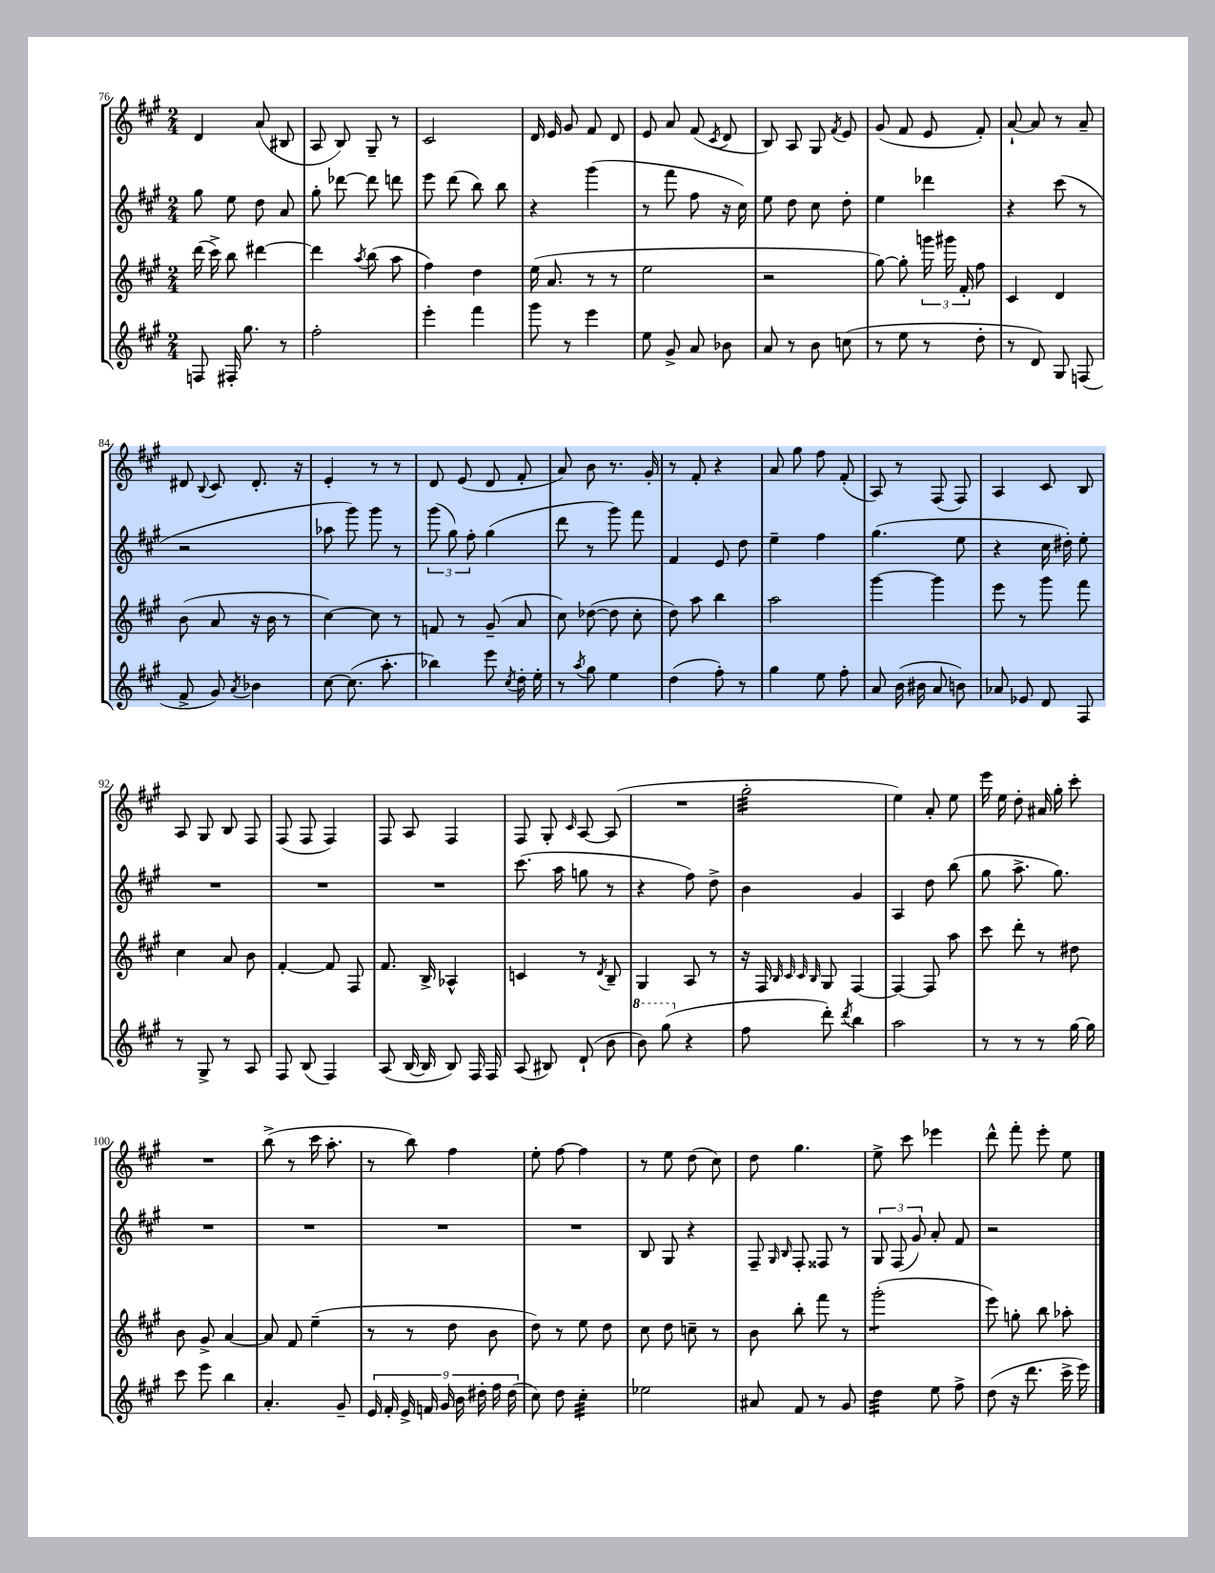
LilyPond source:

<<
\new StaffGroup <<
\new Staff = "s0" {
    \clef treble \key a \major \numericTimeSignature \time 2/4
    \autoBeamOff d'4 a'8( bis8 |
    a8 b8) gis8-- r8 |
    cis'2 |
    d'16 e'16 gis'8 fis'8 d'8 |
    e'8 a'8 fis'8( \acciaccatura { cis'8 } d'8 |
    b8) a8 gis8 \acciaccatura { fis'8 } e'8 |
    gis'8( fis'8 e'8 fis'8-.) |
    a'8~-! a'8 r8 a'8-- |
    dis'8 \appoggiatura { b8 } cis'8 dis'8.-. r16 |
    e'4-. r8 r8 |
    d'8 e'8( d'8 fis'8-. |
    a'8) b'8 r8. gis'16-. |
    r8 fis'8-. r4 |
    a'8 gis''8 fis''8 fis'8-.( |
    a8) r8 fis8( fis8) |
    a4 cis'8 b8 |
    a8 gis8 b8 fis8 |
    fis8( fis8 fis4) |
    fis8 a8 fis4 |
    fis8 gis8-. \grace { cis'16 } a8~ a8( |
    R2 |
    gis''2:32-. |
    e''4) a'8-. e''8 |
    e'''16 e''16 d''8-. ais'16 gis''16-. cis'''8-. |
    R2 |
    b''8->( r8 cis'''16 a''8.-. |
    r8 b''8) fis''4 |
    e''8-. fis''8~ fis''4 |
    r8 e''8 d''8( cis''8) |
    d''8 gis''4. |
    e''8-> cis'''8 ees'''4 |
    d'''8-^ fis'''8-. e'''8-. e''8 \bar "|." |
}
\new Staff = "s1" {
    \clef treble \key a \major \numericTimeSignature \time 2/4
    \autoBeamOff gis''8 e''8 d''8 a'8 |
    gis''8-. des'''8~ des'''8 d'''8 |
    e'''8 d'''8( b''8) b''8 |
    r4 gis'''4( |
    r8 fis'''8 fis''8 r16 cis''16) |
    e''8 d''8 cis''8 d''8-. |
    e''4 des'''4 |
    r4 cis'''8( r8 |
    r2 |
    aes''8 gis'''8) gis'''8 r8 |
    \tuplet 3/2 { gis'''8( gis''8) fis''8-. } gis''4( |
    d'''8 r8 gis'''8) fis'''8 |
    fis'4 e'8 d''8 |
    e''4-- fis''4 |
    gis''4.( e''8 |
    r4 cis''16 dis''16-.) e''8-. |
    R2 |
    R2 |
    R2 |
    cis'''8.( a''16 g''8 r8 |
    r4 fis''8) d''8-> |
    b'4 gis'4 |
    a4 d''8 b''8( |
    gis''8 a''8.-> gis''8.) |
    R2 |
    R2 |
    R2 |
    R2 |
    b8 gis8 r4 |
    fis8-- \grace { gis16 b16 } fis8-. fisis8 r8 |
    \tuplet 3/2 { gis8 fis8( gis'8) } a'8-. fis'8 |
    r2 \bar "|." |
}
\new Staff = "s2" {
    \clef treble \key a \major \numericTimeSignature \time 2/4
    \autoBeamOff d'''16( cis'''16->) b''8 dis'''4~ |
    dis'''4 \acciaccatura { a''8 } b''8( a''8 |
    fis''4) d''4 |
    e''16( a'8. r8 r8 |
    e''2 |
    r2 |
    gis''8~) gis''8-. \tuplet 3/2 { g'''16 gis'''16 fis'16-. } fis''8 |
    cis'4 d'4 |
    b'8( a'8 r16 b'16 r8 |
    cis''4~) cis''8 r8 |
    f'8 r8 gis'8--( a'8 |
    cis''8) des''8~( des''8 cis''8-. |
    d''8) a''8 b''4 |
    a''2 |
    gis'''4~ gis'''4 |
    e'''8 r8 gis'''8 fis'''8 |
    cis''4 a'8 b'8 |
    fis'4~-. fis'8 fis8 |
    fis'8. b16-> aes4-^ |
    c'4 r8 \acciaccatura { d'8 } b8-- |
    gis4 a8 r8 |
    r16 fis16 \grace { b32 cis'32 cis'32 b32 } gis8 fis4~ |
    fis4~ fis8 a''8 |
    cis'''8 d'''8-. r8 dis''8 |
    b'8 gis'8-> a'4~ |
    a'8 fis'8 e''4--( |
    r8 r8 d''8 b'8 |
    d''8) r8 e''8 d''8 |
    cis''8 d''8 c''8-- r8 |
    b'8 b''8-. fis'''8 r8 |
    gis'''2:8-.( |
    e'''8) g''8-. b''8 aes''8-. \bar "|." |
}
\new Staff = "s3" {
    \clef treble \key a \major \numericTimeSignature \time 2/4
    \autoBeamOff f8 fis16-. gis''8. r8 |
    fis''2-. |
    e'''4-. fis'''4 |
    gis'''8 r8 e'''4 |
    e''8 gis'8-> a'8 bes'8 |
    a'8 r8 b'8 c''8( |
    r8 e''8 r8 d''8-. |
    r8 d'8) gis8 f8( |
    fis'8-> gis'8) \acciaccatura { a'8 } bes'4 |
    cis''8~ cis''8.( a''8.-. |
    bes''4) e'''8 \acciaccatura { cis''8 } d''16-. e''16-. |
    r8 \acciaccatura { a''8 } gis''8 e''4 |
    d''4( fis''8-.) r8 |
    gis''4 e''8 fis''8-. |
    a'8 b'16( bis'16 a'8 b'8) |
    aes'8 ees'8 d'8 fis8 |
    r8 gis8-> r8 a8 |
    fis8 b8( fis4) |
    a8( b16~ b16 b8) fis16 fis16 |
    a8( bis8) d'8-!( b'8 |
    \ottava #1 b''8) gis'''8( \ottava #0 r4 |
    fis''8 d'''8-.) \acciaccatura { d'''8 } b''4 |
    a''2 |
    r8 r8 r8 gis''16~ gis''16 |
    cis'''8 e'''8 b''4 |
    a'4.-. gis'8-- |
    \tuplet 9/8 { e'16 fis'16-. e'16-> f'16 gis'16 b'16 dis''16-. fis''16 dis''16( } |
    cis''8) d''8 cis''4:32-. |
    ees''2 |
    ais'8 fis'8 r8 gis'8 |
    d''4:32 e''8 fis''8-> |
    d''8( r16 d'''8. cis'''16-> e'''16) \bar "|." |
}
>>
>>
\layout { \context { \Score currentBarNumber = #76 } }
